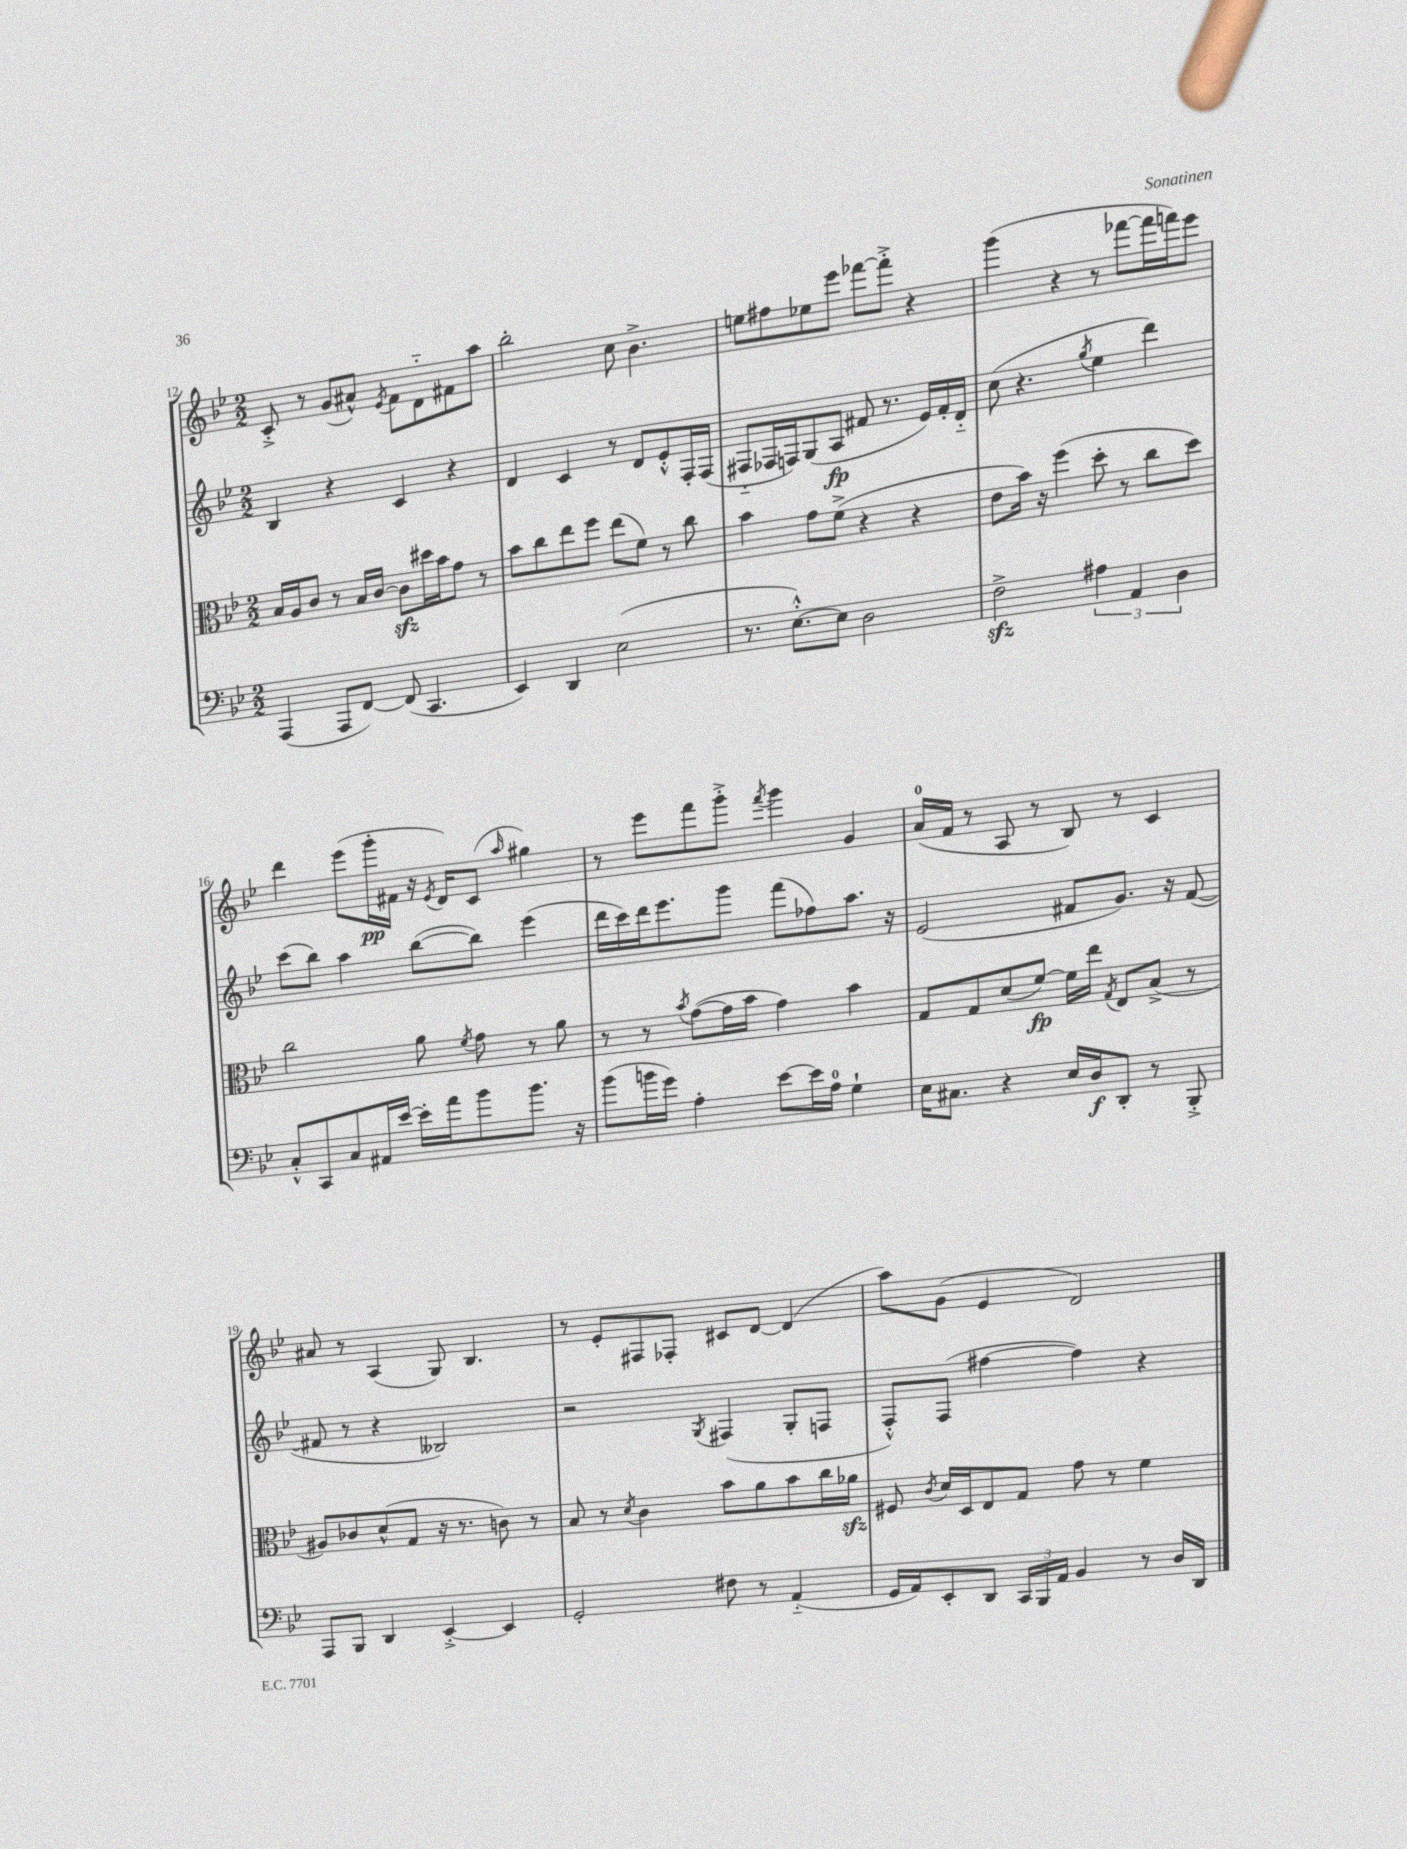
<<
\new StaffGroup <<
\new Staff = "s0" {
    \clef treble \key bes \major \numericTimeSignature \time 2/2
    \autoBeamOff c'8-.-> r8 g'8[( ais'8]-^) \acciaccatura { ees'8 } f'8[ d'8-_ fis'8 a''8] |
    bes''2-. c''8 bes'4.-> |
    e''8[ fis''8 ees''8 ees'''8] fes'''8[~ fes'''8]-.-> r4 |
    g'''4( r4 r8 fes'''8[~ fes'''16 f'''16) ees'''8] |
    d'''4 ees'''8[( g'''16-.\pp fis'16] r16 \acciaccatura { ees'8 } d'16[) c'8]( \grace { a''16 } gis''4) |
    r8 ees'''8[ f'''8 g'''8]-.-> \acciaccatura { f'''8 } g'''4 g'4 |
    a'16[-0( f'16] r8 a8 r8 bes8) r8 c'4 |
    ais'8 r8 a4( g8) bes4. |
    r8 ees'8[-. fis8 fes8]-. cis'8[ d'8]~ d'4( |
    a''8[) g'8]( ees'4 d'2) \bar "|." |
}
\new Staff = "s1" {
    \clef treble \key bes \major \numericTimeSignature \time 2/2
    \autoBeamOff bes4 r4 c'4 r4 |
    d'4 c'4 r8 d'8[ ees'8-.-^ f16-. f16]( |
    fis8[-_ fes16 f16) g8( a8]\fp fis'8 r8. ees'16[) fis'16-. d'16]-_ |
    c''8( r4. \acciaccatura { g''8 } ees''4 d'''4) |
    c'''8[( bes''8]) a''4 bes''8[~( bes''8]) ees'''4( |
    d'''16[ c'''16) d'''16 ees'''8. g'''8] f'''8[( fes''8) a''8.] r16 |
    ees'2( fis'8[ g'8.]) r16 fis'8~( |
    fis'8 r8 r4 beses2) |
    r2 \acciaccatura { g8 } fis4( g8[-. f8] |
    f8[-.-^) f8]( fis''4~ fis''4) r4 \bar "|." |
}
\new Staff = "s2" {
    \clef alto \key bes \major \numericTimeSignature \time 2/2
    \autoBeamOff bes16[ a16 c'8] r8 bes16[ c'16]~ c'8[\sfz dis''16 bes'16 g'8] r8 |
    bes'8[ c''8 ees''8 f''8] ees''8[( f'8]) r8 c''8 |
    bes'4 g'8[ f'8]->( r4 r4 |
    ees'8[ bes'16]) r16 f''4( d''8-. r8 c''8[ d''8]) |
    c''2 a'8 \acciaccatura { f'8 } g'8 r8 a'8 |
    r8 r8 \acciaccatura { bes'8 } g'8[~( g'16 bes'16] g'4) bes'4 |
    g8[ g8 d'8( f'8]~\fp) f'16[ ees''16] \acciaccatura { g8 } ees8[ bes8]->( r8 |
    ais8[) ces'8 d'8-^( g8] r16 r8. c'8) r8 |
    bes8 r8 \acciaccatura { d'8 } c'4 bes'8[ a'8 bes'8 c''16 aes'16]\sfz |
    fis8 \acciaccatura { c'8 } d'16[ d16 ees8 g8] g'8 r8 f'4 \bar "|." |
}
\new Staff = "s3" {
    \clef bass \key bes \major \numericTimeSignature \time 2/2
    \autoBeamOff a,,4( a,,8[ f,8]~) f,8( c,4. |
    ees,4) d,4 ees2( |
    r8. ees8.[~-.-^) ees8] d2 |
    f2->\sfz \tuplet 3/2 { ais4 a,4 d4 } |
    c8[-.-^ c,8 c8 ais,16 ees'16]~ ees'16[-. a'16 bes'8 bes'8.] r16 |
    bes'8[( b'16 g'16]) a4-. ees'8[~ ees'16 a16]-0 g4-! |
    ees16[ cis8.] r4 ees16[ d16\f d,8]-. r8 bes,,8-.-> |
    a,,8[ bes,,8] d,4 ees,4~-.-> ees,4 |
    g,2-. fis8 r8 a,4-_( |
    g,16[ a,16) ees,8-. d,8] \tuplet 3/2 { c,16[ bes,,16 a,16] } bes,4 r8 d16[ d,16] \bar "|." |
}
>>
>>
\layout { \context { \Score currentBarNumber = #12 } }
